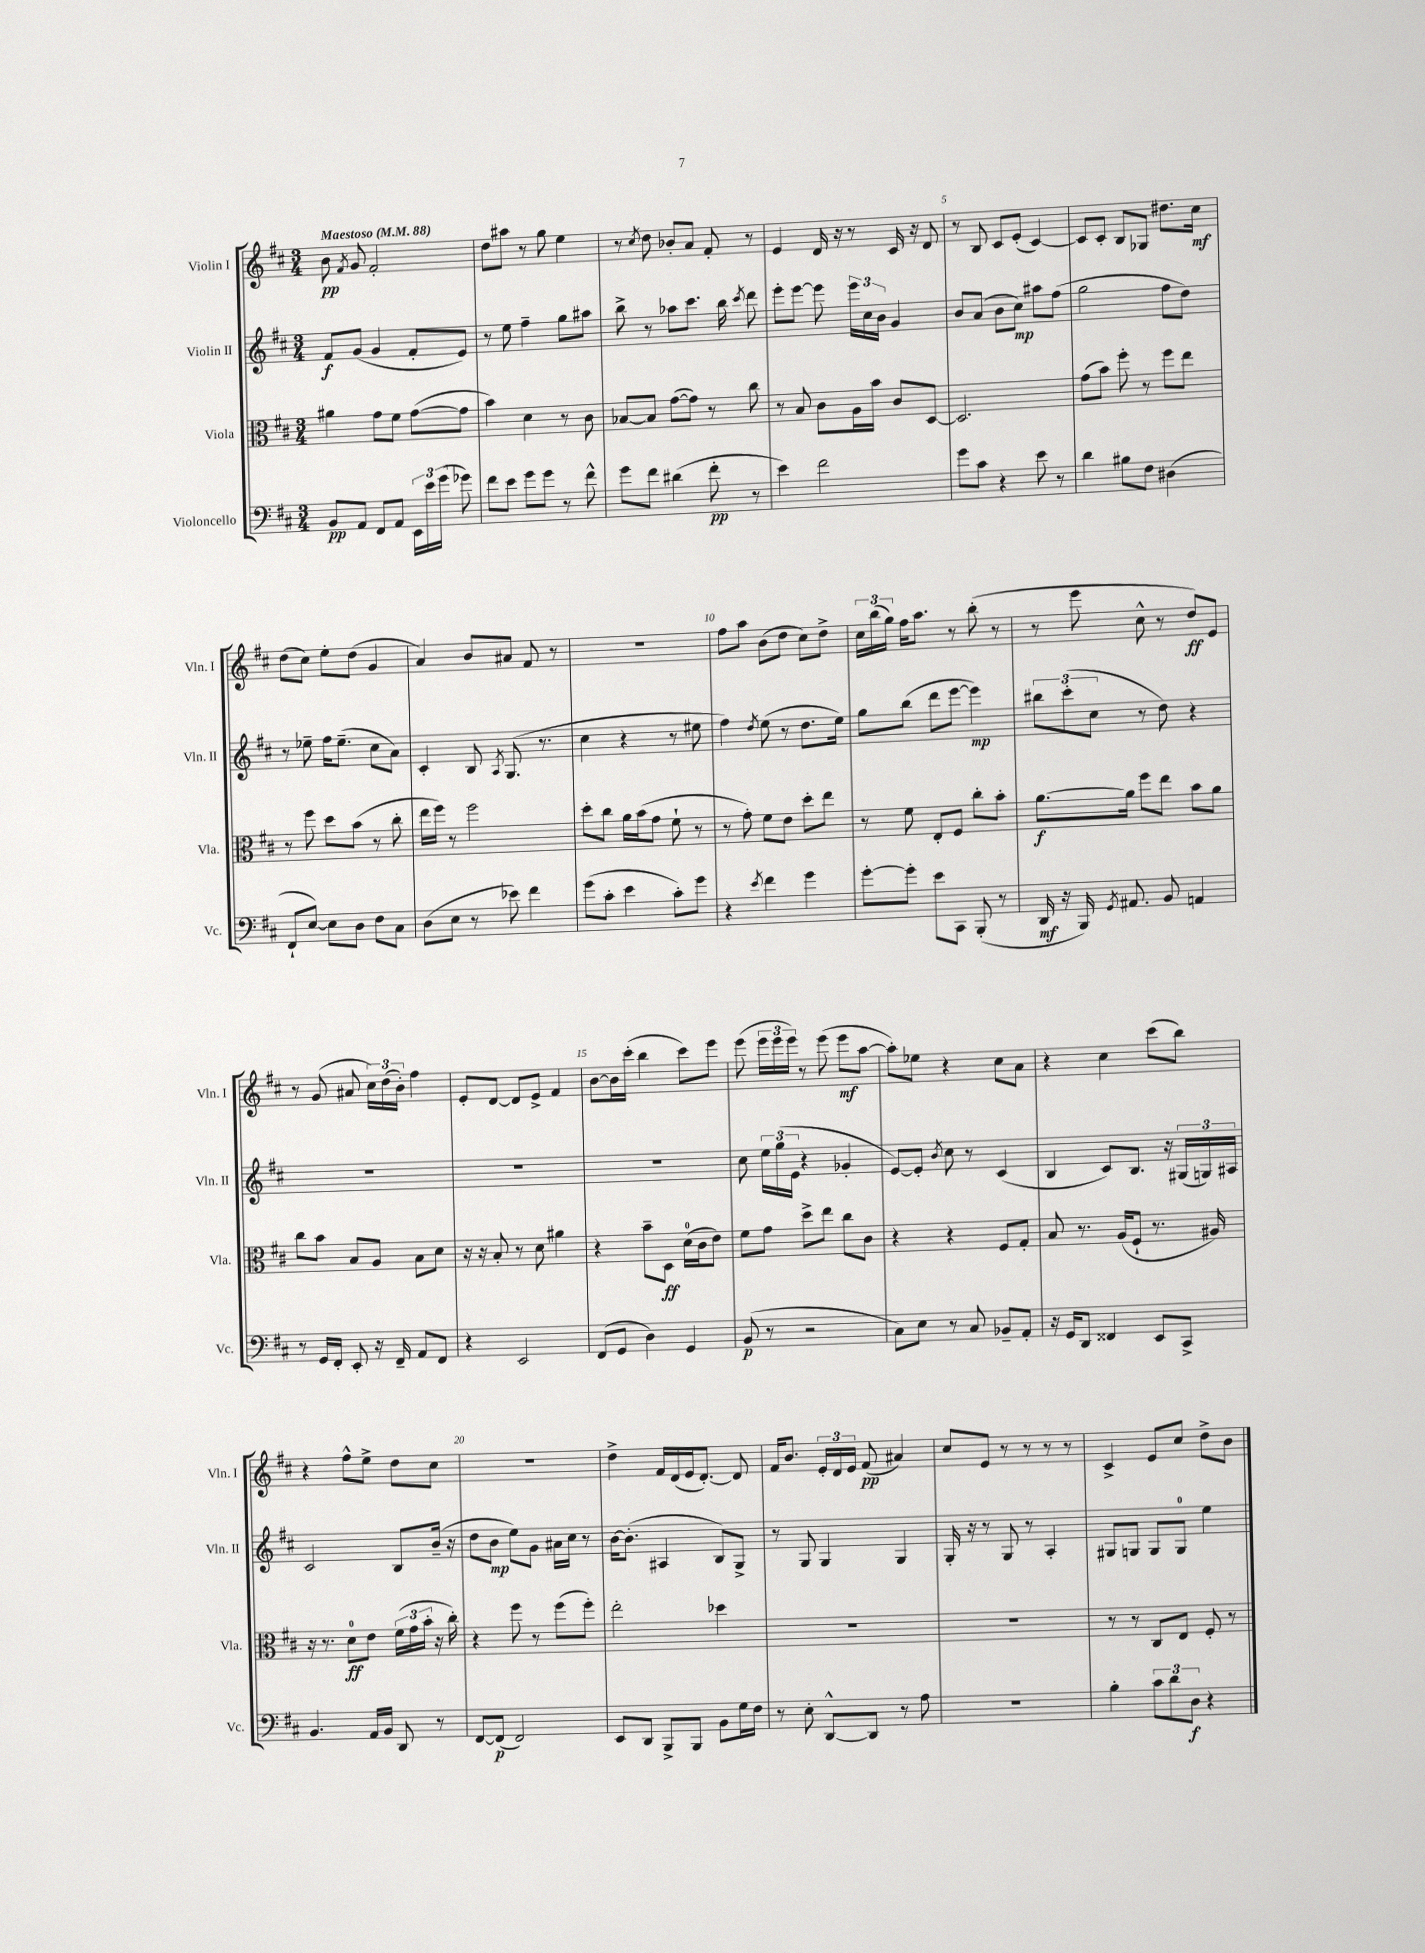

**kern	**dynam	**kern	**dynam	**kern	**dynam	**kern	**dynam
*part4	*part4	*part3	*part3	*part2	*part2	*part1	*part1
*staff4	*staff4	*staff3	*staff3	*staff2	*staff2	*staff1	*staff1
*I"Violoncello	*	*I"Viola	*	*I"Violin II	*	*I"Violin I	*
*I'Vc.	*	*I'Vla.	*	*I'Vln. II	*	*I'Vln. I	*
*clefF4	*	*clefC3	*	*clefG2	*	*clefG2	*
*k[f#c#]	*	*k[f#c#]	*	*k[f#c#]	*	*k[f#c#]	*
*M3/4	*	*M3/4	*	*M3/4	*	*M3/4	*
*MM88	*	*MM88	*	*MM88	*	*MM88	*
=1	=1	=1	=1	=1	=1	=1	=1
!	!	!	!	!	!	!LO:TX:a:B:t=Maestoso	!
8BB/L	pp	4a#X\	.	8f#/L	f	8b\	pp
.	.	.	.	.	.	8qf#/	.
8AA/J	.	.	.	(8g/J	.	8g/	.
8FF#/L	.	8g\L	.	4g/	.	2f#'/	.
8AA/J	.	8f#\J	.	.	.	.	.
24EE\LL	.	([8g\L	.	8f#'/L	.	.	.
24e\	.	.	.	.	.	.	.
(24g\JJ	.	.	.	.	.	.	.
8g-X\)	.	8g\J]	.	8e/J)	.	.	.
=2	=2	=2	=2	=2	=2	=2	=2
8f#\L	.	4b\)	.	8r	.	8dd\L	.
8e\J	.	.	.	8ee\	.	8aa#X\J	.
8g\L	.	4d\	.	4ff#~\	.	8r	.
8g\J	.	.	.	.	.	8gg\	.
8r	.	8r	.	8gg\L	.	4ee\	.
8f#^^\	.	8c#\	.	8aa#X\J	.	.	.
=3	=3	=3	=3	=3	=3	=3	=3
8g\L	.	[8B-X/L	.	8bb^\	.	8r	.
.	.	.	.	.	.	8qcc#/	.
8f#\J	.	8B-/J]	.	8r	.	8dd\	.
(4d#X\	.	([8g\L	.	8aa-X\L	.	8b-X'/L	.
.	.	8g\J])	.	8.ccc#\J	.	8a/J	.
8f#'\	pp	8r	.	.	.	8f#'/	.
.	.	.	.	16bb\	.	.	.
.	.	.	.	8qccc#/	.	.	.
8r	.	8cc#\	.	8ddd\	.	8r	.
=4	=4	=4	=4	=4	=4	=4	=4
4e\)	.	8r	.	8eee'\L	.	4e/	.
.	.	8B/	.	[8eee\J	.	.	.
2f#\	.	8c#\L	.	8eee\]	.	16d/	.
.	.	.	.	.	.	16r	.
.	.	16A\L	.	24eee\LL	.	8r	.
.	.	.	.	24cc#\	.	.	.
.	.	16b\JJ	.	.	.	.	.
.	.	.	.	24b\JJ	.	.	.
.	.	8c#/L	.	4g/	.	16c#/	.
.	.	.	.	.	.	16r	.
.	.	[8D/J	.	.	.	8d/	.
=5	=5	=5	=5	=5	=5	=5	=5
8g\L	.	2.D/]	.	8b/L	.	8r	.
8c#\J	.	.	.	(8a/J	.	8B/	.
4r	.	.	.	8b\L	.	8c#/L	.
.	.	.	.	8cc#\J)	mp	(8e'/J	.
8e\	.	.	.	8aa#X\L	.	[4c#/)	.
8r	.	.	.	(8ff#\J	.	.	.
=6	=6	=6	=6	=6	=6	=6	=6
4d\	.	(8g\L	.	2gg\	.	8c#/L]	.
.	.	8b\J)	.	.	.	8c#'/J	.
8B#X\L	.	8ff#'\	.	.	.	8B/L	.
8F#\J	.	8r	.	.	.	8G-X/J	.
(4D#X\	.	8ff#\L	.	8ff#\L	.	8.dd#X\L	.
.	.	8ee\J	.	8dd\J)	.	.	.
.	.	.	.	.	.	16cc#\Jk	mf
!!LO:LB:g=z
=7	=7	=7	=7	=7	=7	=7	=7
8FF#`/L	.	8r	.	8r	.	(8dd\L	.
[8E/J)	.	8ff#\	.	8ee-X~\	.	8cc#\J)	.
8E\L]	.	8dd\L	.	16ff#\KL	.	8ee'\L	.
.	.	.	.	(8.ee-~\J	.	.	.
8D\J	.	(8b\J	.	.	.	(8dd\J	.
8F#\L	.	8r	.	8cc#\L	.	4g/	.
8C#\J	.	8cc#'\	.	8a\J)	.	.	.
=8	=8	=8	=8	=8	=8	=8	=8
(8D\L	.	16ee\LL	.	4c#'/	.	4a/)	.
.	.	16ff#\JJ)	.	.	.	.	.
8E\J	.	8r	.	.	.	.	.
8r	.	2ff#\	.	8B/	.	8b/L	.
.	.	.	.	8qA/	.	.	.
8e-X\)	.	.	.	(8.G/	.	8a#X/J	.
4f#\	.	.	.	.	.	8f#/	.
.	.	.	.	8.r	.	.	.
.	.	.	.	.	.	8r	.
=9	=9	=9	=9	=9	=9	=9	=9
(8g\L	.	8dd'\L	.	4cc#\	.	2.r	.
8c#'\J	.	8cc#\J	.	.	.	.	.
4e\	.	16a\LL	.	4r	.	.	.
.	.	(16b\J	.	.	.	.	.
.	.	8g\J	.	.	.	.	.
8c#'\L)	.	8f#`\	.	8r	.	.	.
8g\J	.	8r	.	8ee#X\	.	.	.
=10	=10	=10	=10	=10	=10	=10	=10
4r	.	8r	.	4ff#\)	.	8ff#\L	.
.	.	8g'\)	.	.	.	8aa\J	.
8qe/	.	.	.	8qdd/	.	.	.
4f#\	.	8f#\L	.	(8ee\	.	(8b\L	.
.	.	8e\J	.	8r	.	8dd\J	.
4g\	.	8dd'\L	.	8.dd\L	.	8cc#\L)	.
.	.	8ee\J	.	.	.	8dd^\J	.
.	.	.	.	16ee\Jk)	.	.	.
=11	=11	=11	=11	=11	=11	=11	=11
[8g'\L	.	8r	.	8gg\L	.	24cc#\LL	.
.	.	.	.	.	.	(24bb\	.
.	.	.	.	.	.	24gg\JJ)	.
8g'\J]	.	8f#\	.	(8bb\J	.	16ff#\KL	.
.	.	.	.	.	.	8.aa\J	.
8e\L	.	8E'/L	.	8ddd\L	.	.	.
8CC#\J	.	8F#/J	.	[8eee\J	.	8r	.
(8BBB'/	.	8cc#'\L	.	4eee\])	mp	(8bb'\	.
8r	.	8b'\J	.	.	.	8r	.
=12	=12	=12	=12	=12	=12	=12	=12
16DD/	mf	[8.a\L	f	12bb#X\L	.	8r	.
16r	.	.	.	.	.	.	.
.	.	.	.	(12ccc#'\	.	.	.
16BBB/)	.	.	.	.	.	8eee\	.
.	.	.	.	12cc#\J	.	.	.
8qGG/	.	.	.	.	.	.	.
8.AA#X/	.	16a\Jk]	.	.	.	.	.
.	.	8ff#\L	.	8r	.	8cc#^^\	.
8BB/	.	8ee\J	.	8dd\)	.	8r	.
4AAn/	.	8b\L	.	4r	.	8dd/L)	ff
.	.	8a\J	.	.	.	8e/J	.
!!LO:LB:g=z
=13	=13	=13	=13	=13	=13	=13	=13
8r	.	8cc#\L	.	2.r	.	8r	.
16GG/LL	.	8b\J	.	.	.	(8g/	.
16FF#'/JJ	.	.	.	.	.	.	.
8EE'/	.	8B/L	.	.	.	8a#X/	.
16r	.	8A/J	.	.	.	24cc#\LL)	.
.	.	.	.	.	.	(24dd\	.
16FF#~/	.	.	.	.	.	.	.
.	.	.	.	.	.	24b'\JJ)	.
8AA/L	.	8B\L	.	.	.	4ff#\	.
8FF#/J	.	8d\J	.	.	.	.	.
=14	=14	=14	=14	=14	=14	=14	=14
4r	.	16r	.	2.r	.	8e'/L	.
.	.	16r	.	.	.	.	.
.	.	8B'/	.	.	.	[8d/J	.
2EE/	.	8r	.	.	.	8d/L]	.
.	.	8d\	.	.	.	8e^/J	.
.	.	4a#X\	.	.	.	4f#/	.
=15	=15	=15	=15	=15	=15	=15	=15
(8FF#/L	.	4r	.	2.r	.	[8b\L	.
8GG/J	.	.	.	.	.	16b\L]	.
.	.	.	.	.	.	(16ccc#'\JJ	.
4D\)	.	8b~\L	.	.	.	4bb\	.
.	.	8D\J	ff	.	.	.	.
4GG/	.	(16d\LL	.	.	.	8ccc#\L)	.
.	.	16c#\J	.	.	.	.	.
.	.	8e\J)	.	.	.	8eee\J	.
=16	=16	=16	=16	=16	=16	=16	=16
(8BB/	p	8f#\L	.	8cc#\	.	(8eee\	.
8r	.	8g\J	.	24ee\LL	.	24eee\LL	.
.	.	.	.	(24gg\	.	24eee\	.
.	.	.	.	24e\JJ	.	24eee\JJ)	.
2r	.	8dd^\L	.	4r	.	8r	.
.	.	8ee\J	.	.	.	(8eee\	.
.	.	8cc#\L	.	4g-X'/	.	8eee\L	mf
.	.	8c#\J	.	.	.	[8aa\J	.
=17	=17	=17	=17	=17	=17	=17	=17
8C#\L)	.	4r	.	[8e/L)	.	8aa'\L])	.
8E\J	.	.	.	8e'/J]	.	8ee-X\J	.
.	.	.	.	8qb/	.	.	.
8r	.	4r	.	8cc#\	.	4r	.
8C#/	.	.	.	8r	.	.	.
8BB-X~/L	.	8F#/L	.	(4c#/	.	8cc#\L	.
8AA'/J	.	8G'/J	.	.	.	8a\J	.
=18	=18	=18	=18	=18	=18	=18	=18
16r	.	8B/	.	4B/	.	4r	.
16GG/KL	.	.	.	.	.	.	.
8DD/J	.	8.r	.	.	.	.	.
4FF##X/	.	.	.	8c#/L)	.	4cc#\	.
.	.	(16A/KL	.	.	.	.	.
.	.	8F#`/J	.	8.B/J	.	.	.
8EE/L	.	8.r	.	.	.	(8ccc#\L	.
.	.	.	.	16r	.	.	.
8CC#^/J	.	.	.	(24G#X/LL	.	8bb\J)	.
.	.	.	.	24Gn/)	.	.	.
.	.	16A#X/)	.	.	.	.	.
.	.	.	.	24A#X/JJ	.	.	.
!!LO:LB:g=z
=19	=19	=19	=19	=19	=19	=19	=19
4.BB/	.	16r	.	2c#/	.	4r	.
.	.	8.r	.	.	.	.	.
.	.	8d\L	ff	.	.	8ff#^^\L	.
16AA/LL	.	8e\J	.	.	.	8ee^\J	.
16BB/JJ	.	.	.	.	.	.	.
8DD/	.	(24f#\LL	.	8B/L	.	8dd\L	.
.	.	24g\	.	.	.	.	.
.	.	24b'\JJ	.	.	.	.	.
8r	.	16r	.	(16b~/Jk	.	8cc#\J	.
.	.	16cc#'\)	.	16r	.	.	.
=20	=20	=20	=20	=20	=20	=20	=20
[8FF#/L	.	4r	.	8dd\L	.	2.r	.
(8FF#/J]	p	.	.	8b\J	mp	.	.
2FF#/)	.	8ff#\	.	8ee\L)	.	.	.
.	.	8r	.	8g\J	.	.	.
.	.	(8ff#\L	.	16a#X\LL	.	.	.
.	.	.	.	16cc#\JJ	.	.	.
.	.	8ff#'\J)	.	8r	.	.	.
=21	=21	=21	=21	=21	=21	=21	=21
8EE/L	.	2ee'\	.	[16b\KL	.	4dd^\	.
.	.	.	.	(8.b'\J]	.	.	.
8DD/J	.	.	.	.	.	.	.
8BBB^/L	.	.	.	4A#X/	.	16f#/LL	.
.	.	.	.	.	.	(16d/	.
8BBB/J	.	.	.	.	.	16e/J	.
.	.	.	.	.	.	[8.d'/J)	.
8BB\L	.	4dd-X\	.	8B/L)	.	.	.
16G\L	.	.	.	8G^/J	.	8d/]	.
16F#\JJ	.	.	.	.	.	.	.
=22	=22	=22	=22	=22	=22	=22	=22
8r	.	2.r	.	8r	.	16f#/KL	.
.	.	.	.	.	.	8.b/J	.
8E'\	.	.	.	8G/	.	.	.
[8DD^^/L	.	.	.	4G/	.	24e'/LL	.
.	.	.	.	.	.	24d/	.
.	.	.	.	.	.	24e/JJ	.
8DD/J]	.	.	.	.	.	(8f#/	pp
8r	.	.	.	4G/	.	4a#X/)	.
8A\	.	.	.	.	.	.	.
=23	=23	=23	=23	=23	=23	=23	=23
2.r	.	2.r	.	16G'/	.	8cc#/L	.
.	.	.	.	16r	.	.	.
.	.	.	.	8r	.	8e/J	.
.	.	.	.	8G/	.	8r	.
.	.	.	.	8r	.	8r	.
.	.	.	.	4A'/	.	8r	.
.	.	.	.	.	.	8r	.
=24	=24	=24	=24	=24	=24	=24	=24
4B'\	.	8r	.	8G#X/L	.	4c#^/	.
.	.	8r	.	8Gn/J	.	.	.
12c#\L	.	8C#/L	.	8G/L	.	8e/L	.
12d\	.	.	.	.	.	.	.
.	.	8E/J	.	8G/J	.	8cc#/J	.
12D\J	f	.	.	.	.	.	.
4r	.	8F#'/	.	4ee\	.	8dd^\L	.
.	.	8r	.	.	.	8b\J	.
==	==	==	==	==	==	==	==
*-	*-	*-	*-	*-	*-	*-	*-
